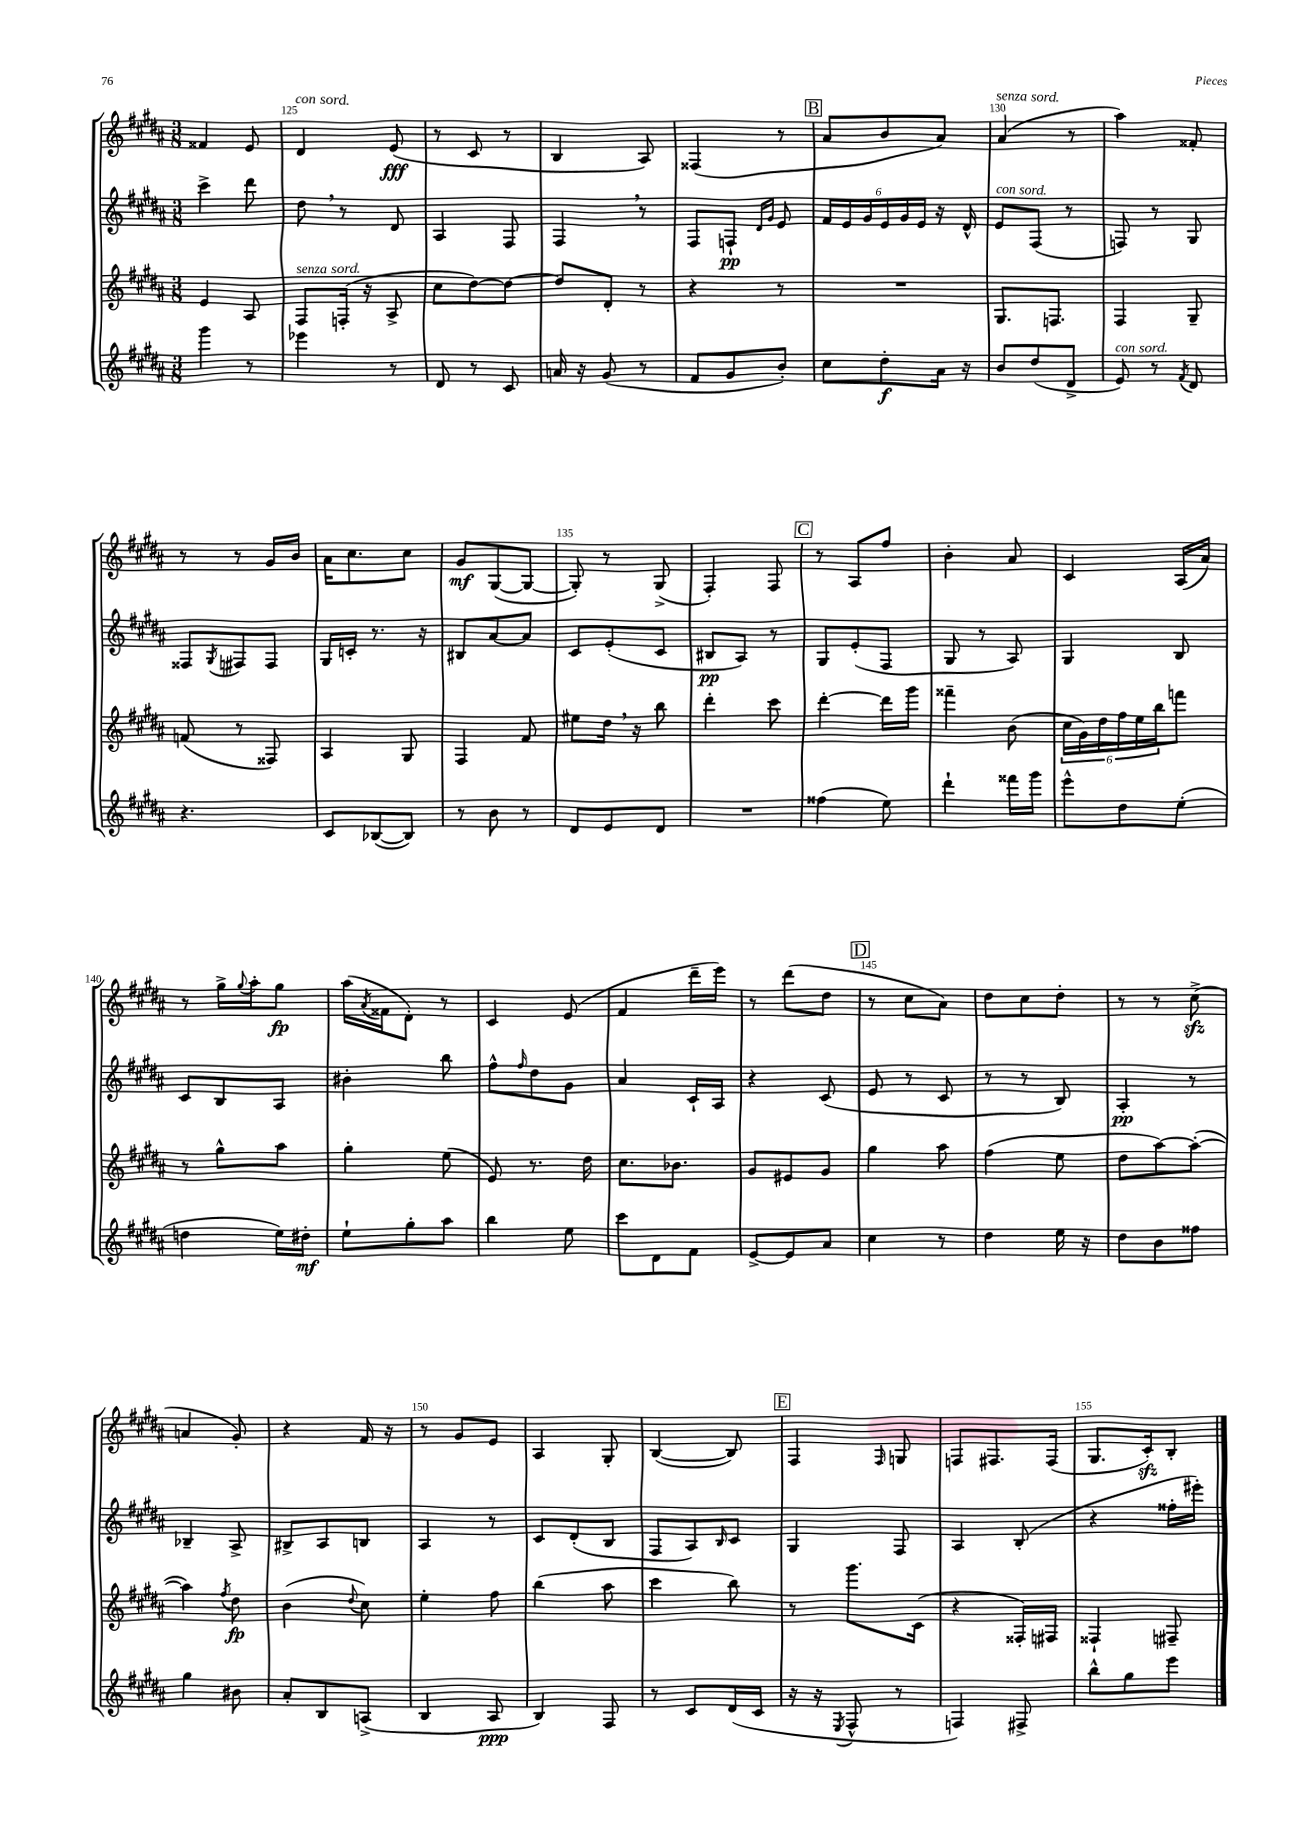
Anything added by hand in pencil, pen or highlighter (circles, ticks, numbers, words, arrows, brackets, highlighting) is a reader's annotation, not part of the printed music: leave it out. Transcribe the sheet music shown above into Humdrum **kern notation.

**kern	**kern	**kern	**kern
*staff4	*staff3	*staff2	*staff1
*clefG2	*clefG2	*clefG2	*clefG2
*k[f#c#g#d#a#]	*k[f#c#g#d#a#]	*k[f#c#g#d#a#]	*k[f#c#g#d#a#]
*M3/8	*M3/8	*M3/8	*M3/8
4ggg#\	4e/	4ccc#^\	4f##/
8r	8A#/	8ddd#\	8e/
=	=	=	=
4eee-\	8F#/L	8dd#\	4d#/
.	(16F'/Jk	8r	.
.	16r	.	.
8r	8A#^/	8d#/	(8e/
=	=	=	=
8d#/	8cc#\L	4A#/	8r
8r	[8dd#\)	.	8c#/
8c#/	8dd#\_J	8F#/	8r
=	=	=	=
16a/	8dd#/]L	4F#/	4B/
16r	.	.	.
(8g#/	8d#'/J	.	.
8r	8r	8r	8A#/)
=	=	=	=
8f#/L	4r	8F#/L	(4F##/
8g#/	.	8F`/J	.
.	.	16qqd#/LL	.
.	.	16qqg#/JJ	.
8b'/J)	8r	8e/	8r
=	=	=	=
8cc#\L	4.r	24f#/LL	8a#/L
.	.	24e/	.
.	.	24g#/	.
8dd#'\	.	24e/	8b/
.	.	24g#/	.
.	.	24e/JJ	.
16a#\Jk	.	16r	8a#/J)
16r	.	16d#^^/	.
=	=	=	=
8b/L	8.G#/L	8e/L	(4a#/
(8dd#/	.	(8F#/J	.
.	8.F/J	.	.
8d#^/J	.	8r	8r
=	=	=	=
8e/)	4F#/	8F/)	4aa#\)
8r	.	8r	.
8qf#/	.	.	.
8d#/	8G#~/	8G#/	8f##'/
=	=	=	=
4.r	(8f/	8F##/L	8r
.	.	8qG#/	.
.	8r	8F#/	8r
.	8F##/)	8F#/J	16g#/LL
.	.	.	16b/JJ
=	=	=	=
8c#/L	4A#/	16G#/LL	16a#\LK
.	.	16c'/JJ	8.cc#\
([8B-/	.	8.r	.
8B-/]J)	8G#/	.	8cc#\J
.	.	16r	.
=	=	=	=
8r	4F#/	8B#/L	8g#/L
8b\	.	[8a#/	([8G#/
8r	8f#/	8a#/]J	8G#/_J
=	=	=	=
8d#/L	8ee#\L	8c#/L	8G#'/])
8e/	16dd#\Jk	(8e'/	8r
.	16r	.	.
8d#/J	8bb\	8c#/J	(8G#^/
=	=	=	=
4.r	4ddd#'\	8B#/L	4F#'/)
.	.	8A#/J)	.
.	8ccc#\	8r	8F#/
=	=	=	=
(4ff##\	[4ddd#'\	8G#/L	8r
.	.	(8e'/	8A#/L
8ee\)	16ddd#\]LL	8F#/J	8ff#/J
.	16ggg#\JJ	.	.
=	=	=	=
4ddd#`\	4fff##~\	8G#/	4b'\
.	.	8r	.
16fff##\LL	(8b\	8A#/)	8a#/
16ggg#\JJ	.	.	.
=	=	=	=
8eee^^\L	24cc#\LL	4G#/	4c#/
.	24g#\)	.	.
.	24dd#\	.	.
8dd#\	24ff#\	.	.
.	24ee\	.	.
.	24bb\J	.	.
(8ee'\J	8fff\J	8B/	(16A#/LL
.	.	.	16a#/JJ)
=	=	=	=
4dd\	8r	8c#/L	8r
.	8gg#^^\L	8B/	16gg#^\LL
.	.	.	8qqgg#/
.	.	.	16aa#'\J
16ee\LL)	8aa#\J	8A#/J	8gg#\J
16dd#'\JJ	.	.	.
=	=	=	=
8ee`\L	4gg#'\	4b#'\	(16aa#\LL
.	.	.	8qa#/
.	.	.	16f##\J
8gg#'\	.	.	8d#'\J)
8aa#\J	(8ee\	8bb\	8r
=	=	=	=
4bb\	8e/)	8ff#^^\L	4c#/
.	.	16qqff#/	.
.	8.r	8dd#\	.
8ee\	.	8g#\J	(8e/
.	16dd#\	.	.
=	=	=	=
8ccc#\L	8.cc#\L	4a#/	4f#/
8d#\	.	.	.
.	8.b-\J	.	.
8f#\J	.	16c#`/LL	16ddd#~\LL
.	.	16A#/JJ	16eee\JJ)
=	=	=	=
[8e^/L	8g#/L	4r	8r
8e/]	8e#/	.	(8ddd#\L
8a#/J	8g#/J	(8c#/	8dd#\J
=	=	=	=
4cc#\	4gg#\	8e/	8r
.	.	8r	8cc#\L
8r	8aa#\	8c#/	8a#\J)
=	=	=	=
4dd#\	(4ff#\	8r	8dd#\L
.	.	8r	8cc#\
16ee\	8ee\	8B/)	8dd#'\J
16r	.	.	.
=	=	=	=
8dd#\L	8dd#\L	4A#'/	8r
8b\	[8aa#\)	.	8r
8ff##\J	(8aa#'\_J	8r	(8cc#^\
=	=	=	=
4gg#\	4aa#\])	4B-~/	4a/
.	8qff#/	.	.
8b#\	8dd#\	8A#^/	8g#'/)
=	=	=	=
8a#'/L	(4b\	8B#^/L	4r
8B/	.	8A#/	.
.	8qqdd#/	.	.
(8A^/J	8cc#\)	8B/J	16f#/
.	.	.	16r
=	=	=	=
4B/	4ee'\	4A#/	8r
.	.	.	8g#/L
8A#/	8ff#\	8r	8e/J
=	=	=	=
4B/)	(4bb\	8c#/L	4A#/
.	.	(8d#'/	.
8F#/	8aa#\	8B/J	8G#'/
=	=	=	=
8r	4ccc#\	8F#/L	([4B/
8c#/L	.	8A#/)	.
.	.	16qqB/	.
(16d#/L	8bb\)	8c#/J	8B/])
16c#/JJ	.	.	.
=	=	=	=
16r	8r	4G#/	4F#/
16r	.	.	.
8qE/	.	.	.
8F#^^/	8.ggg#\L	.	.
.	.	.	16qqF#/
8r	.	8F#/	8G/
.	(16c#\Jk	.	.
=	=	=	=
4F/)	4r	4A#/	8F/L
.	.	.	8.F#/
8F#^/	16F##'/LL)	(8B'/	.
.	16F#/JJ	.	(16F#/Jk
=	=	=	=
8bb^^\L	4F##`/	4r	8.G#/L
8gg#\	.	.	.
.	.	.	16c#'/k)
8eee\J	8F#~/	16ff##'\LL	8B'/J
.	.	16eee#'\JJ)	.
==	==	==	==
*-	*-	*-	*-
